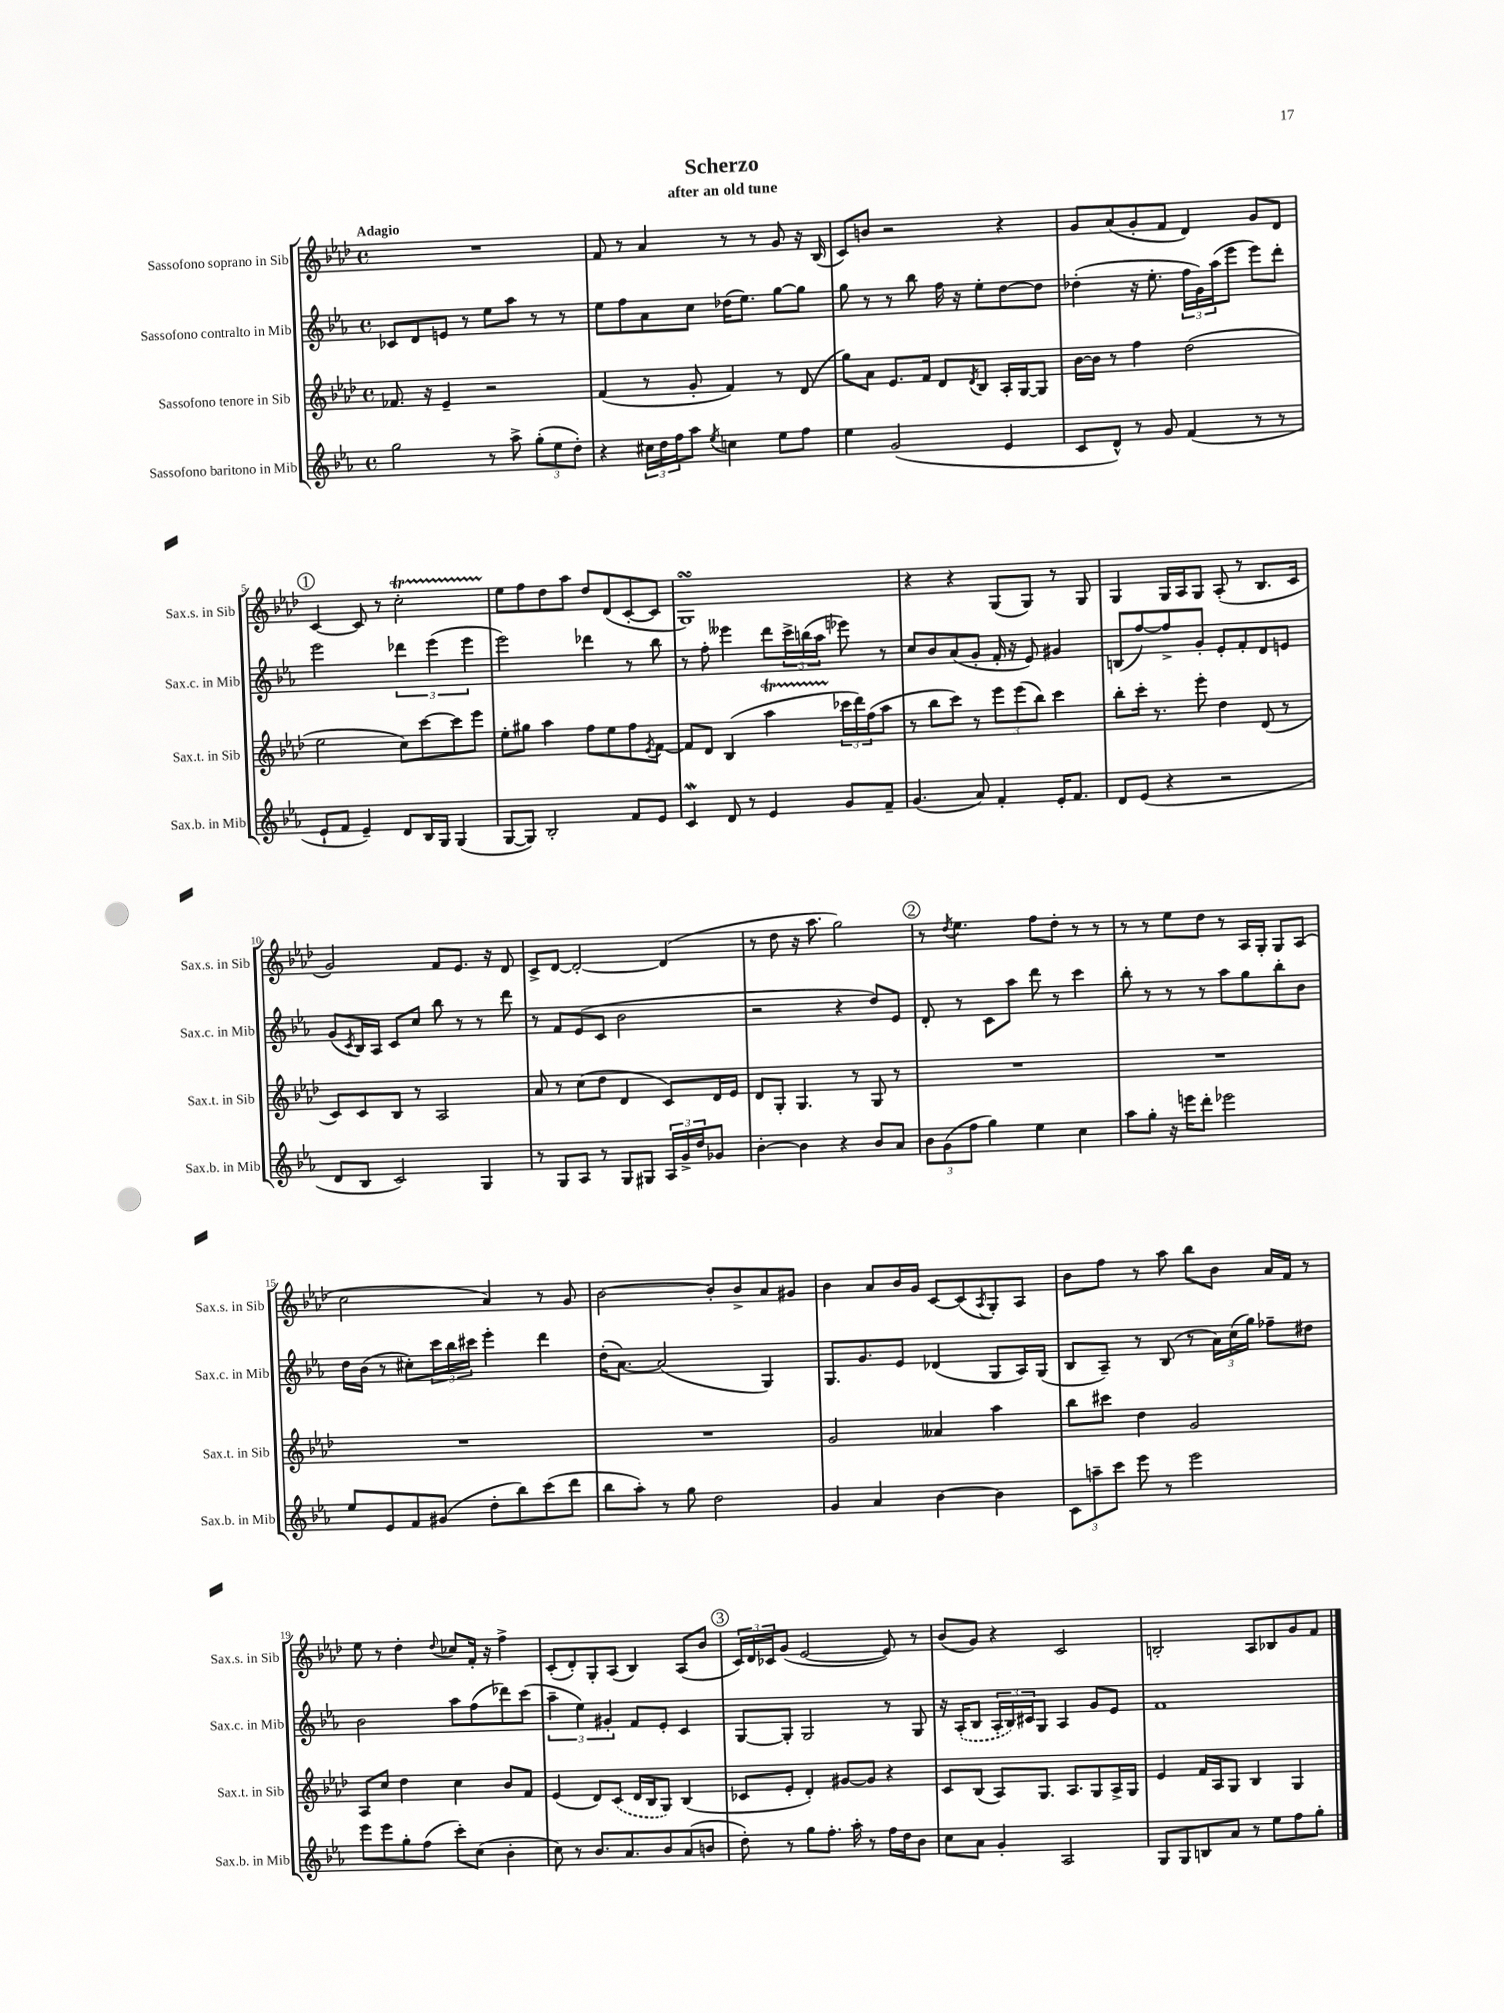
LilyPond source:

\header { title = "Scherzo" subtitle = "after an old tune" }
<<
\new StaffGroup <<
\new Staff = "s0" \with { instrumentName = "Sassofono soprano in Sib" shortInstrumentName = "Sax.s. in Sib" } {
    \clef treble \key aes \major \defaultTimeSignature \time 4/4 \tempo "Adagio"
    R1 |
    f'8 r8 aes'4 r8 r8 g'8 r16 bes16( |
    c'8) b'8 r2 r4 |
    g'8 aes'8( g'8-. f'8 des'4) g'8 des'8 |
    \mark \markup { \circle "1" } c'4~ c'8 r8 c''2-.\startTrillSpan |
    ees''8\stopTrillSpan f''8 des''8 aes''8 des''8 des'8( c'8~-. c'8 |
    g1\turn) |
    r4 r4 g8( g8) r8 g8 |
    g4 g16 aes16 g8 aes8-.( r8 bes8. c'16 |
    g'2) f'8 ees'8. r16 des'8 |
    c'8-> des'8~ des'2~-. des'4( |
    r8 des''8 r16 aes''8. g''2) |
    \mark \markup { \circle "2" } r8 \acciaccatura { des''8 } ees''4. f''8 des''8-. r8 r8 |
    r8 r8 ees''8 des''8 r8 aes16 g16-. g8 aes8( |
    c''2 aes'4) r8 g'8 |
    bes'2~ bes'8-. bes'8-> aes'8 gis'8 |
    bes'4 aes'8 bes'16 g'16 c'8~ c'8( \acciaccatura { aes8 } g8-.) aes8 |
    bes'8 f''8 r8 aes''8 bes''8 bes'8 aes'16 f'16 r8 |
    ees''8 r8 des''4-. \appoggiatura { des''8 } ces''8 f'16-. r16 f''4-> |
    c'8-.( des'8-.) g8-. aes8( bes4) aes8( bes'8 |
    \mark \markup { \circle "3" } \tuplet 3/2 { c'16) des'16 ces'16 } g'8( ees'2~ ees'8) r8 |
    bes'8( g'8) r4 c'2 |
    b2-. aes8 bes8 g'8 f'8 \bar "|." |
}
\new Staff = "s1" \with { instrumentName = "Sassofono contralto in Mib" shortInstrumentName = "Sax.c. in Mib" } {
    \clef treble \key ees \major \defaultTimeSignature \time 4/4
    ces'8 d'8 e'8 r8 ees''8 aes''8 r8 r8 |
    ees''8 f''8 aes'8 c''8 des''16( ees''8.) g''8~ g''8 |
    g''8 r8 r8 bes''8 f''16 r16 ees''8-. d''8~ d''8 |
    des''4-.( r16 ees''8.-. \tuplet 3/2 { f''16 g'16) aes''16( } ees'''8 ees'''8) d'''8-. |
    \mark \markup { \circle "1" } ees'''2 \tuplet 3/2 { des'''4 ees'''4( ees'''4 } |
    ees'''2) des'''4 r8 bes''8 |
    r8 f''8-. eeses'''4 d'''8 \tuplet 3/2 { c'''16-> b''16( aes''16 } ees'''8) r8 |
    c''8 bes'8 aes'8( g'8-. f'16-. r16 ees'8) gis'4 |
    b8( f''8~) f''8-> g'8-. ees'8-. f'8-. d'8 e'8 |
    g'8( \acciaccatura { c'8 } bes16) aes16 c'8 c''8 bes''8 r8 r8 d'''8 |
    r8 f'8 ees'8( c'8 bes'2 |
    r2 r4 d''8) ees'8 |
    \mark \markup { \circle "2" } d'8-. r8 c'8 aes''8 d'''8 r8 c'''4 |
    bes''8-. r8 r8 r8 aes''8 g''8 bes''8-. bes'8 |
    d''16 bes'16( r8 cis''8-.) \tuplet 3/2 { c'''16 bes''16 cis'''16 } ees'''4-. d'''4 |
    d''16-.( aes'8.~) aes'2( g4) |
    g8. g'8. ees'8 des'4( g8 aes16) g16( |
    bes8 aes8--) r8 bes8( r8 \tuplet 3/2 { aes'16) c''16( g''16) } fes''8-- dis''8 |
    bes'2 aes''8 f''8( des'''8) c'''8( |
    \tuplet 3/2 { aes''4-- ees''4) gis'4-. } f'8 ees'8-. c'4 |
    \mark \markup { \circle "3" } g8~ g8-. g2 r8 g8 |
    r16 \once \slurDashed aes16-.( bes8 \tuplet 3/2 { aes16-. bes16) cis'16 } g8 aes4 g'8 ees'8 |
    f'1 \bar "|." |
}
\new Staff = "s2" \with { instrumentName = "Sassofono tenore in Sib" shortInstrumentName = "Sax.t. in Sib" } {
    \clef treble \key aes \major \defaultTimeSignature \time 4/4
    fes'8. r16 ees'4-- r2 |
    f'4( r8 g'8-. f'4) r8 des'8( |
    g''8) aes'8 ees'8. f'16 des'8 \acciaccatura { des'8 } bes8 aes16-. g16~ g8 |
    bes'16~ bes'16 r8 f''4 des''2( |
    \mark \markup { \circle "1" } ees''2 c''8) c'''8~ c'''8 ees'''8 |
    ees''8-. gis''8 aes''4 f''8 ees''8 f''8 \acciaccatura { ees'8 } f'8~ |
    f'8 des'8 bes4( aes''4\startTrillSpan \tuplet 3/2 { ces'''16\stopTrillSpan des'''16) f''16( } aes''8 |
    r8 bes''8 c'''8) r8 \tuplet 3/2 { ees'''8 ees'''8( bes''8) } c'''4 |
    bes''8-. c'''16-. r8. ees'''8-. des''4 des'8( r8 |
    c'8) c'8 bes8 r8 aes2 |
    aes'8 r8 c''8( des''8 des'4 c'8) des'16 ees'16 |
    des'8 g8-. g4. r8 g8 r8 |
    \mark \markup { \circle "2" } R1 |
    R1 |
    R1 |
    R1 |
    g'2 aeses'4 aes''4 |
    bes''8 cis'''8 des''4 g'2 |
    aes8 c''8 des''4 c''4 bes'8 f'8 |
    ees'4( des'8) \once \slurDashed c'8( des'16 bes16 g8) bes4( |
    \mark \markup { \circle "3" } ces'8 ees'8-. des'4-.) gis'8~ gis'8 r4 |
    c'8 bes8( aes8) g8. aes8. g8 aes16-> g16 |
    ees'4 f'16 aes16 g8 bes4 g4 \bar "|." |
}
\new Staff = "s3" \with { instrumentName = "Sassofono baritono in Mib" shortInstrumentName = "Sax.b. in Mib" } {
    \clef treble \key ees \major \defaultTimeSignature \time 4/4
    g''2 r8 aes''8-> \tuplet 3/2 { g''8-.( ees''8 d''8-.) } |
    r4 \tuplet 3/2 { cis''16 d''16 f''16 } aes''8 \acciaccatura { ees''8 } c''4 ees''8 f''8 |
    ees''4 g'2( ees'4 |
    c'8 d'8-^) r8 g'8 f'4( r8 r8 |
    \mark \markup { \circle "1" } ees'8-! f'8 ees'4--) d'8 bes16 g16 g4( |
    g8~ g8) bes2-. f'8 ees'8 |
    c'4\mordent d'8 r8 ees'4 g'8 f'8-- |
    g'4.( aes'8) f'4-. ees'16-. f'8. |
    d'8 ees'8( r4 r2 |
    d'8 bes8 c'2) g4 |
    r8 g8 aes8 r8 g8 gis8 \tuplet 3/2 { aes16 g'16-> d''16 } ges'8 |
    bes'4~-. bes'4 r4 bes'8 aes'8 |
    \mark \markup { \circle "2" } \tuplet 3/2 { bes'8 g'8( f''8 } g''4) ees''4 c''4 |
    aes''8 g''8-. r16 e'''16 d'''8-. ees'''2 |
    ees''8 ees'8 f'8 gis'8( d''8-. bes''8) c'''8( d'''8 |
    bes''8 aes''8-.) r8 g''8 d''2 |
    g'4 aes'4 bes'4~ bes'4 |
    \tuplet 3/2 { c'8 a''8-- c'''8 } ees'''8 r8 ees'''2 |
    ees'''8 ees'''8 g''8-. f''8( c'''8-.) c''8( bes'4-. |
    c''8) r8 bes'8. aes'8. bes'8 aes'8( b'8 |
    \mark \markup { \circle "3" } d''8-.) r8 g''8 f''8.-. aes''16-. r8 f''16 d''16 bes'8 |
    c''8 aes'8 g'4-. aes2 |
    g8 g8 b8 aes'8 r8 ees''8 f''8 g''8-. \bar "|." |
}
>>
>>
